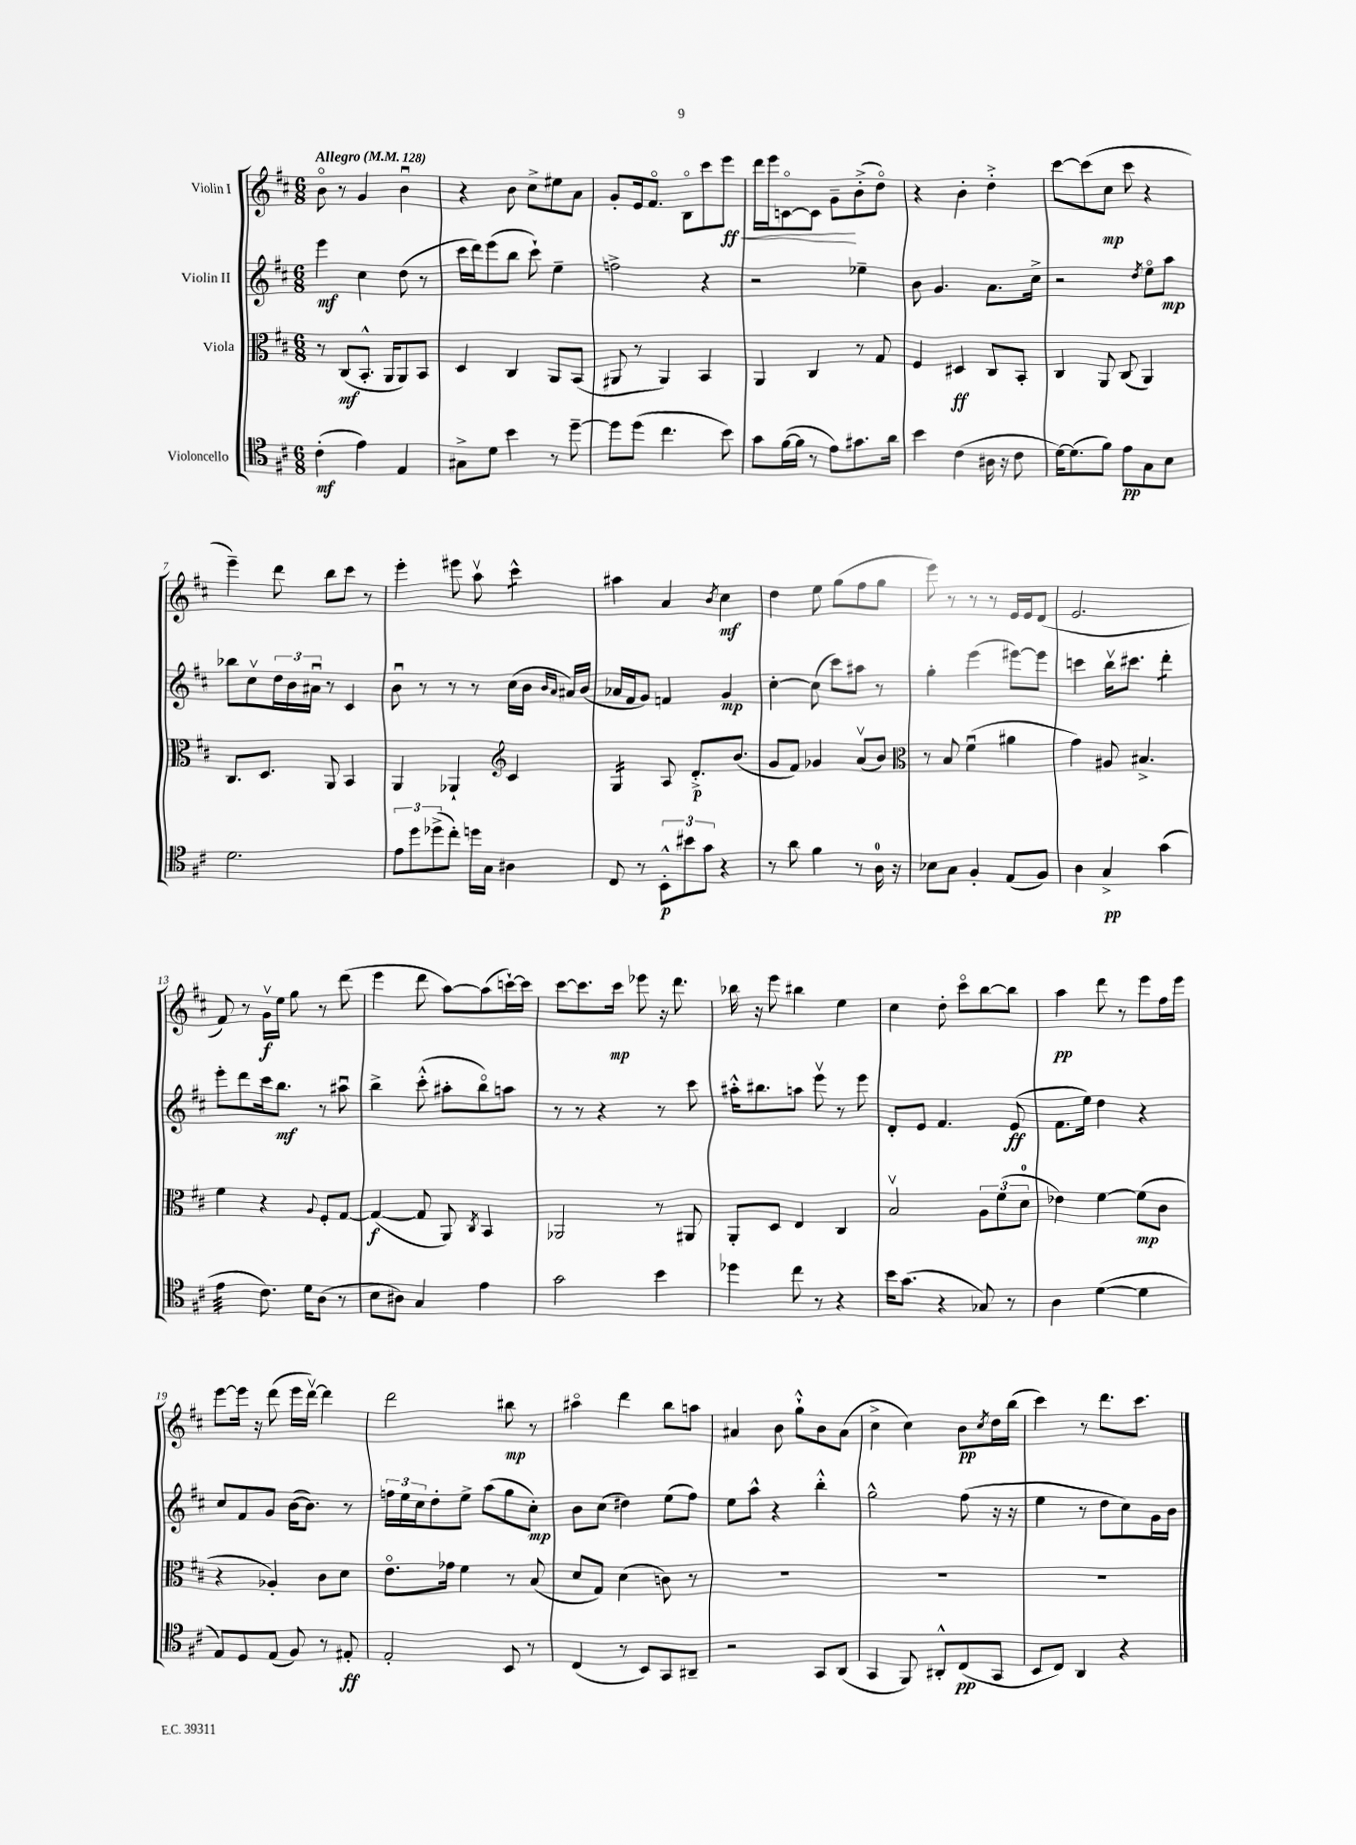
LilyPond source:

<<
\new StaffGroup <<
\new Staff = "s0" \with { instrumentName = "Violin I" } {
    \clef treble \key d \major \numericTimeSignature \time 6/8 \tempo "Allegro" 4 = 128
    b'8\flageolet r8 g'4 b'4\downbow |
    r4 b'8 cis''8-> eis''8 a'8 |
    g'8-. e'16 fis'8.\flageolet b8\flageolet cis'''8 e'''8\ff\< |
    d'''16 e'''16 c'8~\flageolet c'8 g'8--\! b'8-.->( d''8\flageolet) |
    r4 b'4-. d''4-.-> |
    cis'''8~ cis'''8( cis''8\mp cis'''8 r4 |
    e'''4--) d'''8 b''8 cis'''8 r8 |
    e'''4-. eis'''8 a''8\upbow cis'''4:8-^ |
    ais''4 a'4 \acciaccatura { b'8 } cis''4\mf |
    d''4 e''8 g''8( fis''8 g''8 |
    e'''8) r8 r8 r8 e'16 e'16 d'8( |
    e'2. |
    fis'8) r8 g'16\upbow\f e''16 g''8 r8 d'''8( |
    e'''4 d'''8 a''8~) a''8( c'''16~-!) c'''16 |
    cis'''8~ cis'''8. cis'''16\mp ees'''8 r16 d'''8. |
    bes''16 r16 e'''8 bis''4 e''4 |
    cis''4 d''8-. cis'''8\flageolet b''8~ b''8 |
    a''4\pp d'''8 r8 e'''8 fis''16 e'''16 |
    e'''8~ e'''16 r16 d'''8( e'''16 d'''16~\upbow) d'''4 |
    d'''2 bis''8\mp r8 |
    ais''4\flageolet d'''4 b''8 a''8 |
    ais'4 b'8 g''8-!-^ b'8 ais'8( |
    cis''4-> cis''4) b'8\pp \acciaccatura { cis''8 } d''16 b''16( |
    cis'''4) r8 d'''8. cis'''8. \bar "|." |
}
\new Staff = "s1" \with { instrumentName = "Violin II" } {
    \clef treble \key d \major \numericTimeSignature \time 6/8
    e'''4\mf cis''4 d''8( r8 |
    cis'''16 d'''16) e'''8( b''8 cis'''8-!) e''4-- |
    f''2-> r4 |
    r2 ees''4-- |
    b'8 g'4. a'8. cis''16-> |
    r2 \acciaccatura { d''8 } e''8\flageolet a''8\mp |
    bes''8 cis''8\upbow \tuplet 3/2 { d''16 b'16 ais'16\downbow } r8 cis'4 |
    b'8\downbow r8 r8 r8 cis''16( b'16 \grace { b'16 a'16 } ais'16) b'16( |
    aes'16 fis'16 g'8) f'4 g'4\mp |
    cis''4~-. cis''8( cis'''8) ais''8 r8 |
    g''4-. e'''4( eis'''8~) eis'''8 |
    c'''4 b''16\upbow cis'''8. d'''4:8-. |
    e'''8-. d'''8 cis'''16 b''8.\mf r8 ais''8\downbow |
    b''4-> cis'''8-.-^( ais''8-. b''8\flageolet) a''8 |
    r8 r8 r4 r8 cis'''8 |
    ais''16-.-^ bis''8. a''8 e'''8\upbow r8 e'''8 |
    d'8-. e'8 fis'4. e'8\ff( |
    fis'8. e''16) d''4 r4 |
    cis''8 fis'8 g'8 b'16~( b'8.) r8 |
    \tuplet 3/2 { f''16 e''16 cis''16 } d''8-. e''8-> a''8( g''8 cis''8-.\mp) |
    b'8 cis''8( dis''4) e''8( fis''8) |
    e''8 a''8-^ r4 b''4-.-^ |
    g''2-^ fis''8( r16 r16 |
    e''4 r8 d''8 cis''8) g'16 b'16 \bar "|." |
}
\new Staff = "s2" \with { instrumentName = "Viola" } {
    \clef alto \key d \major \numericTimeSignature \time 6/8
    r8 cis8\mf( b,8.-.-^ a,16 a,8) b,8 |
    d4 cis4 a,8 b,8( |
    ais,8 r8 ais,4) b,4 |
    a,4 cis4 r8 g8 |
    fis4 dis4\ff cis8 b,8-. |
    cis4 a,8 cis8( a,4) |
    cis8. d8. a,8 b,4 |
    a,4 aes,4-! \clef treble cis'4 |
    g4:16 a8 d'8.-.->\p b'8.( |
    g'8 fis'8) ges'4 a'8\upbow( b'8) |
    \clef alto r8 b8 fis'4\downbow( ais'4 |
    g'4) ais8 bis4.-> |
    fis'4 r4 \appoggiatura { a8 } fis8-. g8~ |
    g4~\f( g8 a,8) \acciaccatura { cis8 } b,4 |
    aes,2 r8 ais,8 |
    a,8-. d8 e4 cis4 |
    b2\upbow \tuplet 3/2 { a8 fis'8( d'8-0 } |
    ees'4) fis'4~ fis'8\mp( cis'8 |
    r4 aes4-.) cis'8 d'8 |
    e'8.\flageolet ges'16 fis'4 r8 b8( |
    d'8 g8) d'4( c'8) r8 |
    R2. |
    R2. |
    R2. \bar "|." |
}
\new Staff = "s3" \with { instrumentName = "Violoncello" } {
    \clef tenor \key d \major \numericTimeSignature \time 6/8
    cis'4-.\mf( e'4) e4 |
    gis8-> d'8 b'4 r8 d''8~-- |
    d''8 d''8( cis''4. b'8) |
    g'8 fis'16~( fis'16 r8 e'8) gis'8. a'16 |
    b'4 cis'4( ais16 r16 cis'8 |
    d'16~) d'8.( fis'8) e'8\pp g8 b8 |
    d'2. |
    \tuplet 3/2 { e'8 d''8 des''8->( } cis''8-.) d''16 g16 ais4 |
    cis8 r8 \tuplet 3/2 { b,8-.-^\p bis'8 g'8 } r4 |
    r8 a'8 fis'4 r8 a16-0 r16 |
    bes8 g8 fis4-. e8( fis8) |
    a4 g4->\pp g'4( |
    e'4:32 cis'8.) d'16 a8( r8 |
    b8 ais8) g4 e'4 |
    g'2 b'4 |
    des''4 cis''8 r8 r4 |
    b'16 g'8.( r4 ges8) r8 |
    a4 d'4~( d'4 |
    e8) d8 e8( fis8) r8 eis8-.\ff |
    e2-. b,8 r8 |
    cis4( r8 b,8) g,8 ais,8-- |
    r2 g,8 a,8( |
    g,4 fis,8) ais,8-.-^ cis8\pp( g,8 |
    b,8 cis8) a,4 r4 \bar "|." |
}
>>
>>
